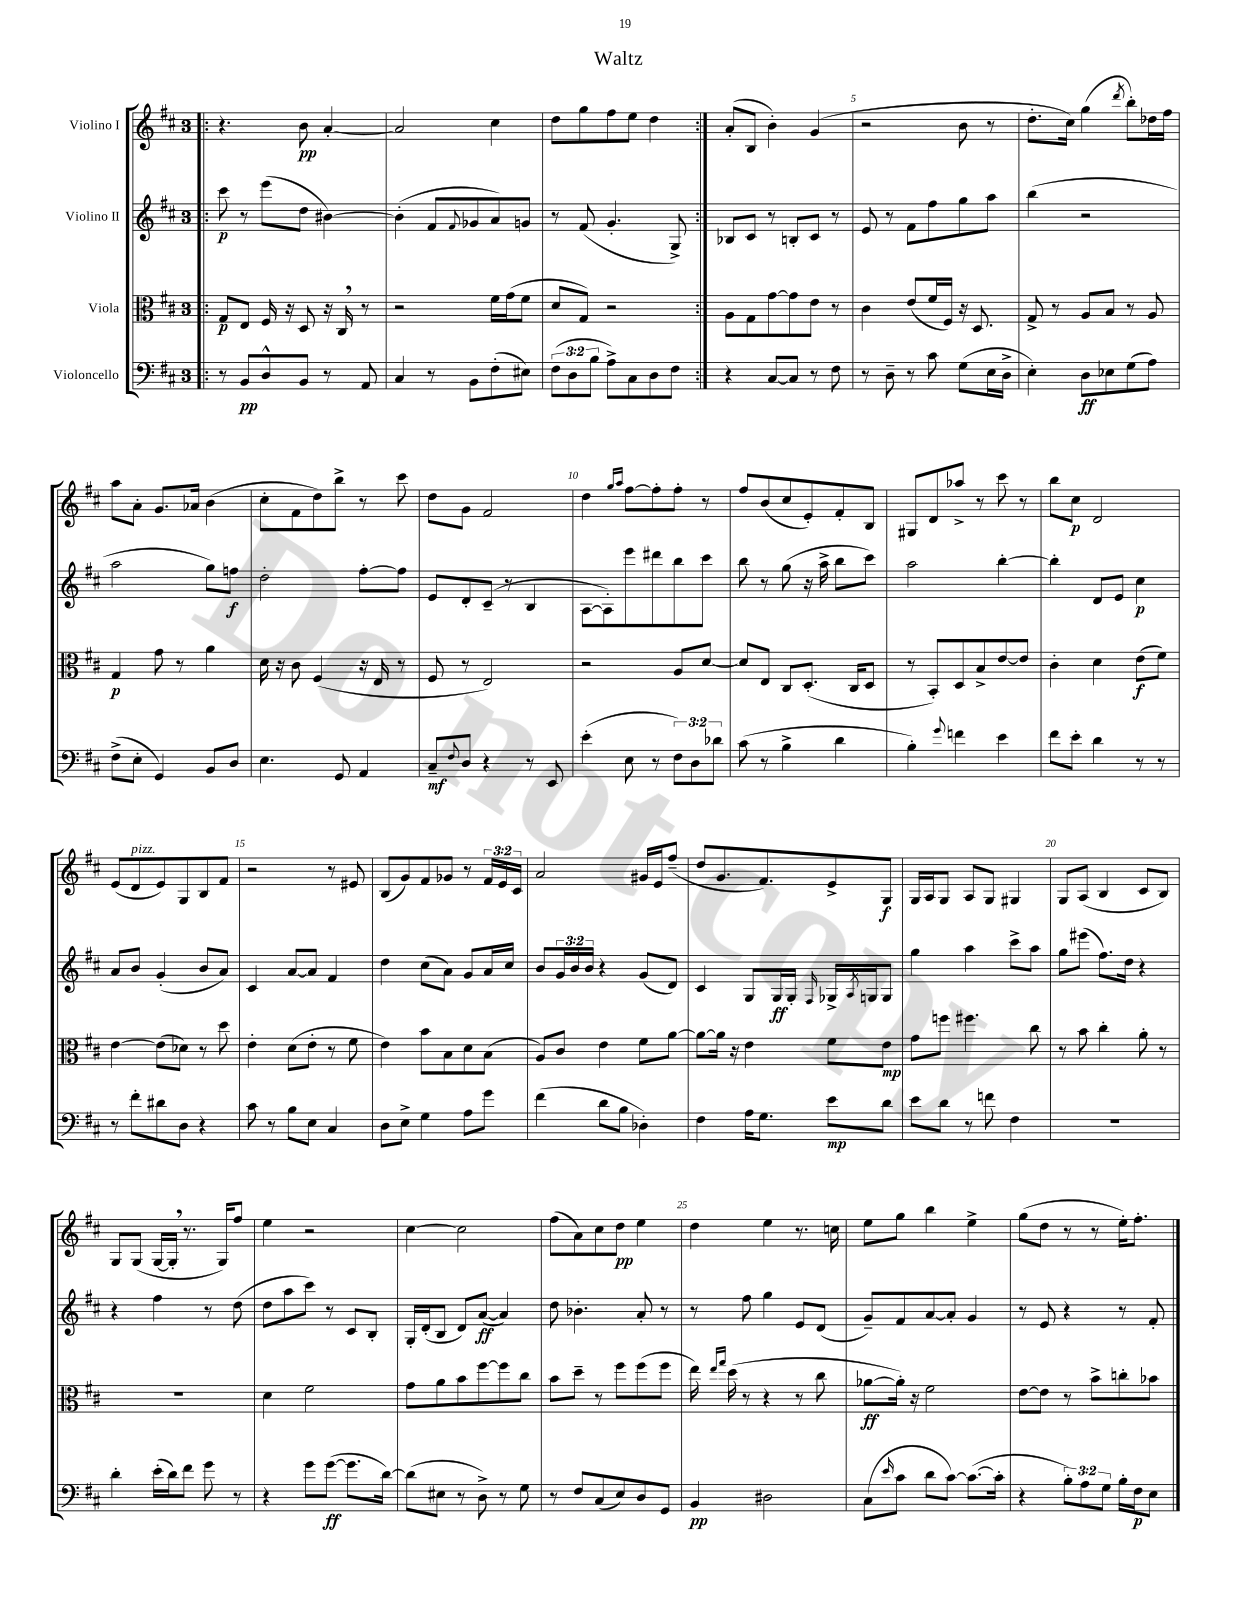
\header { title = "Waltz" }
<<
\new StaffGroup <<
\new Staff = "s0" \with { instrumentName = "Violino I" } {
    \clef treble \key d \major \once \override Staff.TimeSignature.style = #'single-digit \time 3/4 \override Staff.TupletNumber.text = #tuplet-number::calc-fraction-text
    \repeat volta 2 { \bar ".|:" r4. b'8\pp a'4~-. |
    a'2 cis''4 |
    d''8 g''8 fis''8 e''8 d''4 | }
    a'8-.( b8 b'4-.) g'4( |
    r2 b'8 r8 |
    d''8.-. cis''16) g''4( \acciaccatura { d'''8 } b''8-.) des''16 fis''16 |
    a''8 a'8-. g'8. aes'16 b'4( |
    cis''8-. fis'8 d''8) b''8-> r8 cis'''8 |
    d''8 g'8 fis'2 |
    d''4 \grace { g''16 a''16 } fis''8~ fis''8-. fis''8-. r8 |
    fis''8 b'8( cis''8 e'8-.) fis'8-. b8 |
    gis8 d'8 aes''8-> r8 cis'''8 r8 |
    b''8 cis''8\p d'2 |
    e'8( d'8^\markup { \italic "pizz." } e'8) g8 b8 fis'8 |
    r2 r8 eis'8 |
    b8( g'8) fis'8 ges'8 r8 \tuplet 3/2 { fis'16 e'16 cis'16 } |
    a'2 gis'16 e'16 fis''8--( |
    d''8 g'8. fis'8.) e'8-> g8\f |
    g16 a16 g8 a8 g8 gis4 |
    g8 a8( b4 cis'8 b8) |
    g8 g8( g16~ g16-. \breathe r8. g16) fis''8 |
    e''4 r2 |
    cis''4~ cis''2 |
    fis''8( a'8) cis''8 d''8\pp e''4 |
    d''4 e''4 r8. c''16 |
    e''8 g''8 b''4 e''4-> |
    g''8( d''8 r8 r8 e''16-.) fis''8.-. \bar "|." |
}
\new Staff = "s1" \with { instrumentName = "Violino II" } {
    \clef treble \key d \major \once \override Staff.TimeSignature.style = #'single-digit \time 3/4 \override Staff.TupletNumber.text = #tuplet-number::calc-fraction-text
    \repeat volta 2 { \bar ".|:" cis'''8\p r8 e'''8( d''8 bis'4~) |
    bis'4-.( fis'8 \appoggiatura { fis'8 } ges'8 a'8) g'8 |
    r8 fis'8( g'4.-. g8->) | }
    bes8 cis'8 r8 b8-. cis'8 r8 |
    e'8 r8 fis'8 fis''8 g''8 a''8 |
    b''4( r2 |
    a''2 g''8) f''8\f |
    d''2-. fis''8~-. fis''8 |
    e'8 d'8-. cis'8--( r8 b4 |
    a8~ a8-.) e'''8 dis'''8 b''8 cis'''8 |
    b''8 r8 g''8( r16 a''16-> b''8 cis'''8) |
    a''2 b''4~-. |
    b''4-. d'8 e'8 cis''4\p |
    a'8 b'8 g'4-.( b'8 a'8) |
    cis'4 a'8~ a'8 fis'4 |
    d''4 cis''8( a'8) g'8 a'16 cis''16 |
    b'8 \tuplet 3/2 { g'16 b'16 b'16 } r4 g'8( d'8) |
    cis'4 g8 g16\ff g16-. \grace { fis16 } ges16-> \acciaccatura { a8 } g16 g8 |
    g''4 a''4 cis'''8-> a''8 |
    g''8 eis'''8( fis''8.) d''16 r4 |
    r4 fis''4 r8 d''8( |
    d''8 a''8 cis'''8) r8 cis'8 b8-. |
    g16-. d'16-.( b8 d'8) a'8~\ff( a'4) |
    d''8 bes'4.-. a'8-. r8 |
    r8 fis''8 g''4 e'8 d'8( |
    g'8--) fis'8 a'8~ a'8-. g'4 |
    r8 e'8 r4 r8 fis'8-. \bar "|." |
}
\new Staff = "s2" \with { instrumentName = "Viola" } {
    \clef alto \key d \major \once \override Staff.TimeSignature.style = #'single-digit \time 3/4
    \repeat volta 2 { \bar ".|:" g8\p e8 fis16 r16 d8 r16 cis16 \breathe r8 |
    r2 fis'16 g'16( fis'8 |
    d'8 g8) r2 | }
    a8 g8 g'8~ g'8 e'8 r8 |
    cis'4 e'8( fis'16 fis16) r16 d8. |
    g8-> r8 a8 b8 r8 a8 |
    g4\p g'8 r8 a'4 |
    d'16 r16 cis'8 fis4( r16 e16 r8 |
    fis8 r8 e2) |
    r2 a8 d'8~ |
    d'8 e8 cis8 d8.-.( cis16 d8 |
    r8 b,8-.) d8 b8-> e'8~ e'8 |
    cis'4-. d'4 e'8\f( fis'8) |
    e'4~ e'8( des'8) r8 d''8 |
    e'4-. d'8( e'8-. r8 fis'8 |
    e'4) b'8 b8 d'8 b8( |
    a8) cis'8 e'4 fis'8 a'8~ |
    a'8~ a'16 r16 e'4 fis'8 e'8\mp |
    g'8 f''8 fis''4. cis''8 |
    r8 b'8 cis''4-. a'8-. r8 |
    R2. |
    d'4 fis'2 |
    g'8 a'8 b'8 fis''8~ fis''8 cis''8 |
    b'8 d''8-- r8 fis''8 fis''8( fis''8 |
    e''16) \grace { e''16 g''16 } d''16( r8 r4 r8 cis''8 |
    aes'8~\ff aes'16-.) r16 fis'2 |
    e'8~ e'8 r8 b'8-> c''8-. bes'8 \bar "|." |
}
\new Staff = "s3" \with { instrumentName = "Violoncello" } {
    \clef bass \key d \major \once \override Staff.TimeSignature.style = #'single-digit \time 3/4 \override Staff.TupletNumber.text = #tuplet-number::calc-fraction-text
    \repeat volta 2 { \bar ".|:" r8 b,8\pp d8-^ b,8 r8 a,8 |
    cis4 r8 b,8 fis8-.( eis8) |
    \tuplet 3/2 { fis8( d8 b8 } a8->) cis8 d8 fis8 | }
    r4 cis8~ cis8 r8 fis8 |
    r8 d8-- r8 cis'8 g8( e16 d16-> |
    e4-.) d8\ff ees8 g8( a8) |
    fis8->( e8-. g,4) b,8 d8 |
    e4. g,8 a,4 |
    cis8--\mf \appoggiatura { fis8 } d8 r4 r8 e,8 |
    e'4-.( e8 r8 \tuplet 3/2 { fis8) d8 des'8 } |
    cis'8( r8 b4-> d'4 |
    b4-.) \appoggiatura { g'8 } f'4 e'4 |
    fis'8 e'8-. d'4 r8 r8 |
    r8 fis'8-. dis'8 d8 r4 |
    cis'8 r8 b8 e8 cis4 |
    d8 e8-> g4 a8 g'8 |
    fis'4( d'8 b8 des4-.) |
    fis4 a16 g8. e'8\mp d'8 |
    e'8 d'8 r8 f'8 fis4 |
    R2. |
    d'4-. e'16-.( d'16) fis'8 g'8 r8 |
    r4 g'8 g'8~\ff( g'8. d'16~) |
    d'8( eis8 r8 d8->) r8 g8 |
    r8 fis8 cis8( e8) d8 g,8 |
    b,4\pp dis2 |
    cis8( \grace { e'16 } cis'8 d'8 cis'8~) cis'8.~( cis'16-. |
    r4 \tuplet 3/2 { b8-.) a8 g8 } b16-. fis16\p e8 \bar "|." |
}
>>
>>
\layout { \context { \Score \override BarNumber.break-visibility = ##(#f #t #t) barNumberVisibility = #(every-nth-bar-number-visible 5) } }
